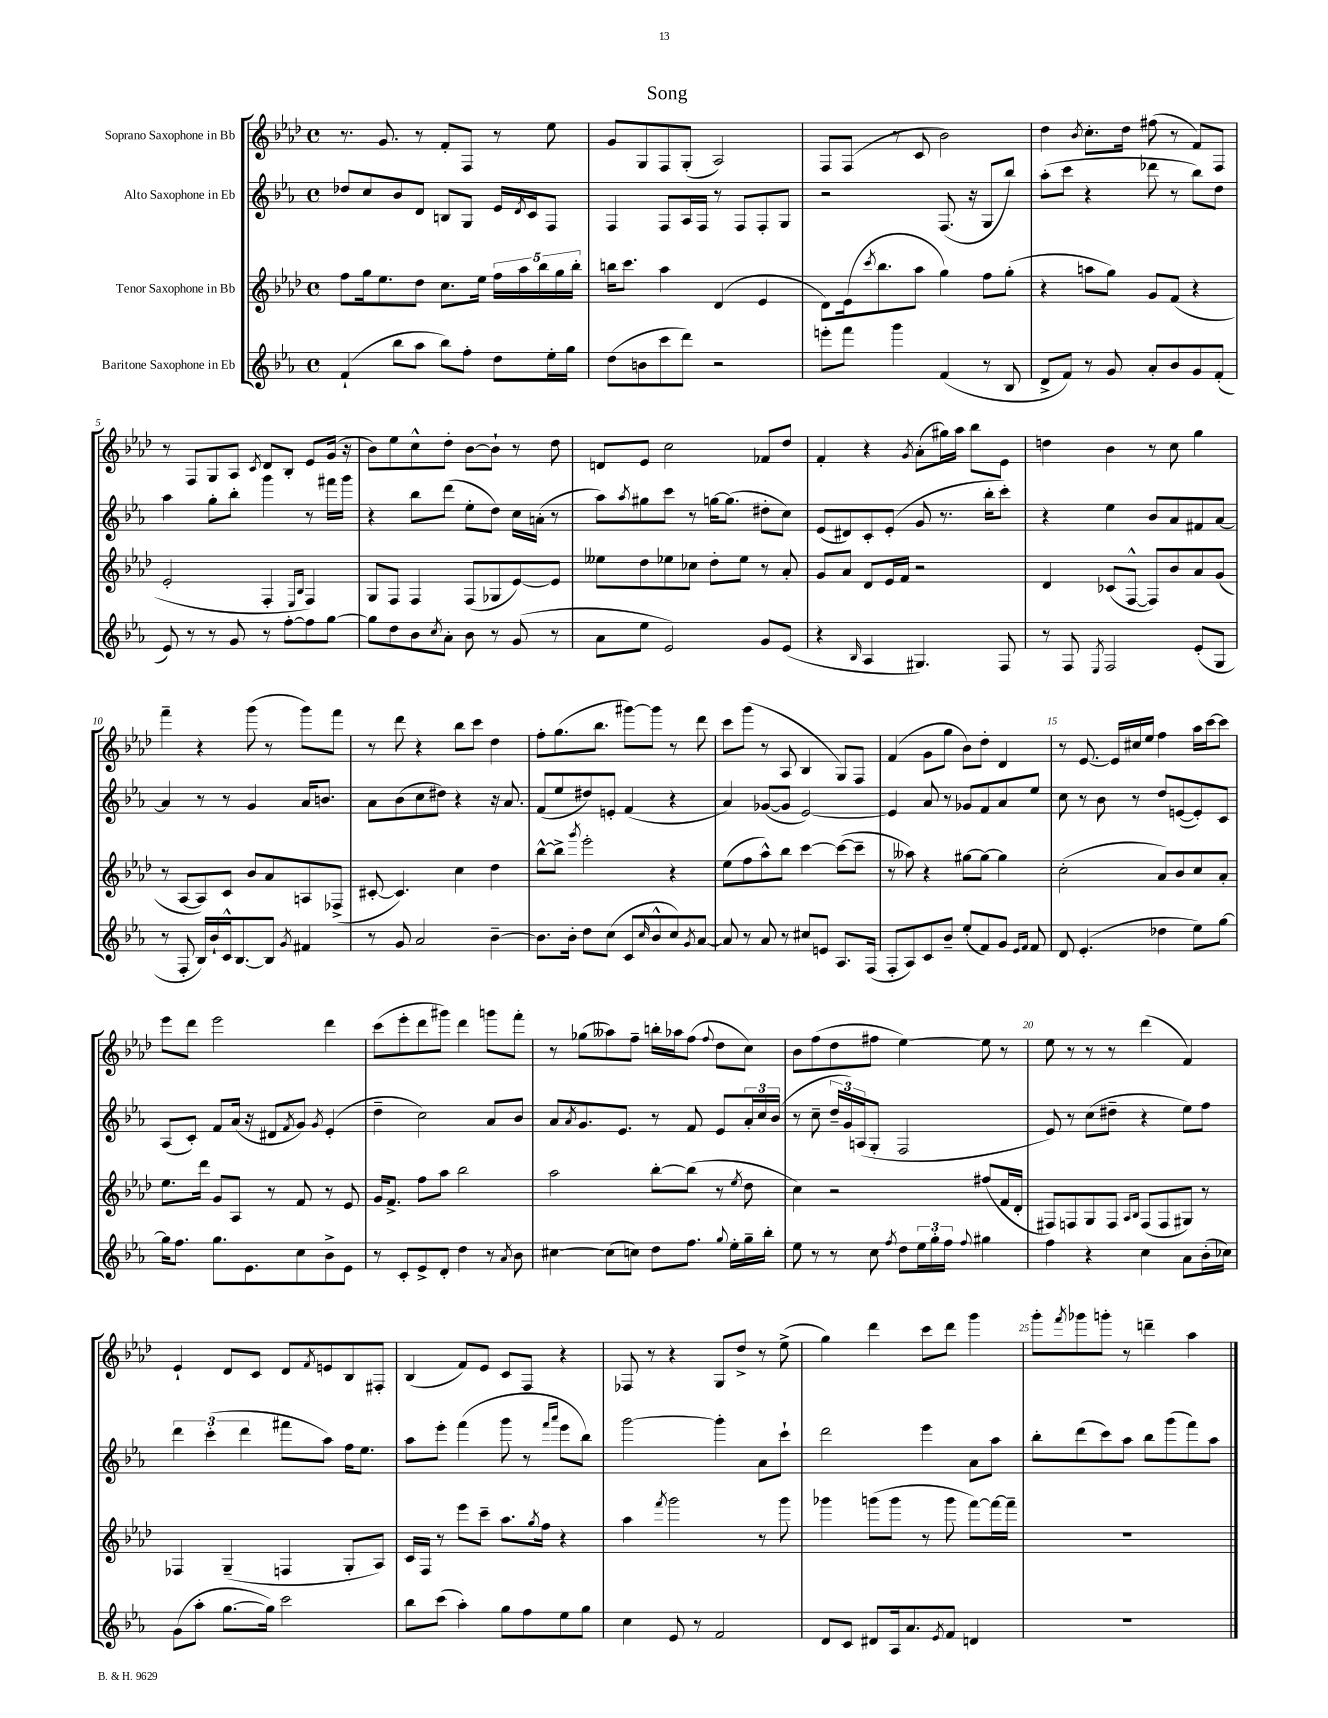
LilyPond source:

\header { title = "Song" }
<<
\new StaffGroup <<
\new Staff = "s0" \with { instrumentName = "Soprano Saxophone in Bb" } {
    \clef treble \key aes \major \defaultTimeSignature \time 4/4
    r8. g'8. r8 f'8-. f8 r8 ees''8 |
    g'8 g8 f8 g8-.( aes2) |
    f8 f8( r8 c'8 bes'2) |
    des''4 \acciaccatura { bes'8 } c''8.-. des''16 fis''8( r8 f'8) f8 |
    r8 f8 g8 aes8 \acciaccatura { c'8 } des'8 bes8-. ees'8 g'16( r16 |
    bes'8) ees''8 c''8-^ des''8-. bes'8~ bes'8-! r8 des''8 |
    d'8 ees'8 c''2 fes'8 des''8 |
    f'4-. r4 \acciaccatura { g'8 } aes'8-.( gis''16) aes''16 bes''8 ees'8 |
    d''4 bes'4 r8 c''8 g''4 |
    f'''4-- r4 g'''8( r8 g'''8) f'''8 |
    r8 des'''8 r4 bes''8 c'''8 des''4 |
    f''8-. g''8.( bes''8. gis'''8~) gis'''8 r8 des'''8 |
    c'''8 g'''8( r8 aes8 bes4 g8) f8 |
    f'4( g'8 g''8 bes'8) des''8-. des'4 |
    r8 ees'8.~ ees'16 cis''16 ees''16 f''4 aes''16 c'''16~ c'''8 |
    ees'''8 des'''8 ees'''2 des'''4 |
    c'''8( ees'''8-. des'''8 gis'''8) des'''4 g'''8 f'''8-. |
    r8 ges''8( aeses''8) f''8-- b''16-. aes''16 f''8( \appoggiatura { f''8 } des''8 c''8) |
    bes'8 f''8( des''8 fis''8 ees''4~) ees''8 r8 |
    ees''8 r8 r8 r8 des'''4( f'4) |
    ees'4-! des'8 c'8 des'8 \acciaccatura { f'8 } e'8 bes8 fis8-. |
    bes4( f'8) ees'8 c'8 f8 r4 |
    fes8 r8 r4 g8 des''8-> r8 ees''8->( |
    g''4) des'''4 c'''8 des'''8 g'''4 |
    g'''8-. \acciaccatura { f'''8 } ges'''8 g'''8-. r8 d'''4-- aes''4 \bar "|." |
}
\new Staff = "s1" \with { instrumentName = "Alto Saxophone in Eb" } {
    \clef treble \key ees \major \defaultTimeSignature \time 4/4
    des''8 c''8 bes'8 d'8 b8 g8 ees'16 \acciaccatura { d'8 } c'16 f8 |
    f4 f8 aes16 f16 r8 f8 f8-. g8 |
    r2 f8.( r16 g8 bes''8) |
    aes''8-.( c'''8 r4 des'''8 r8 bes''8) d''8 |
    aes''4 g''8-. bes''8-. g'''4 r8 fis'''16 g'''16 |
    r4 bes''8 d'''8( ees''8-. d''8) c''16 a'16-.( r8 |
    aes''8) \acciaccatura { aes''8 } gis''8 c'''8 r8 g''16~ g''8.( dis''8-. c''8) |
    ees'8( dis'8) c'8-. ees'8-.( g'8 r8. bes''16-. c'''8-.) |
    r4 ees''4 bes'8 aes'8 fis'8 aes'8~ |
    aes'4 r8 r8 g'4 aes'16 b'8. |
    aes'8 bes'8( c''8 dis''8) r4 r16 aes'8. |
    f'8( ees''8 dis''8) e'8-. f'4( r4 |
    aes'4) ges'8~( ges'8 ees'2~) |
    ees'4 aes'8 r8 ges'8 f'8 aes'8 ees''8 |
    c''8 r8 bes'8 r8 d''8 e'8~( e'8-.) c'8 |
    aes8( c'8-.) f'8 aes'16( r16 dis'8 \acciaccatura { f'8 } g'8) \acciaccatura { g'8 } ees'4-.( |
    d''4-- c''2) aes'8 bes'8 |
    aes'8 \acciaccatura { aes'8 } g'8. ees'8. r8 f'8 ees'8 \tuplet 3/2 { aes'16-. c''16 bes'16( } |
    r8 c''8-- \tuplet 3/2 { d''16-- g'16) a16( } g8-. f2 |
    ees'8) r8 c''8( dis''8-- r4 ees''8) f''8 |
    \tuplet 3/2 { d'''4 c'''4-.( d'''4 } fis'''8 aes''8) f''16 ees''8. |
    aes''8 ees'''8-. f'''4( g'''8 r8 \grace { f'''16 aes'''16 } ees'''8 bes''8) |
    g'''2~ g'''4-. aes'8 c'''8-! |
    d'''2 ees'''4 aes'8 aes''8 |
    bes''8-. d'''8( c'''8) aes''8 bes''8 g'''8( f'''8) aes''8 \bar "|." |
}
\new Staff = "s2" \with { instrumentName = "Tenor Saxophone in Bb" } {
    \clef treble \key aes \major \defaultTimeSignature \time 4/4
    f''8 g''16 ees''8. des''8 c''8. ees''16 \tuplet 5/4 { f''16 aes''16 bes''16 g''16 bes''16-. } |
    b''16 c'''8. aes''4 des'4( ees'4 |
    des'8) ees'16( \acciaccatura { c'''8 } bes''8. aes''8 g''4) f''8 g''8-.( |
    r4 a''8 g''8) g'8 f'8( r4 |
    ees'2-. f4-. \grace { ees16 bes16 } f4) |
    g8 f8 f4 f8( ges8 ees'8~) ees'8 |
    eeses''8 des''8 ees''8 ces''8 des''8-. ees''8 r8 aes'8-. |
    g'8 aes'8 des'8 ees'16 f'16 r2 |
    des'4 ces'8( f8~-^ f8) bes'8 aes'8 g'8( |
    r8 aes8~ aes8) c'8 bes'8 aes'8 a8 fes8->( |
    cis'8~-. cis'4.) c''4 des''4 |
    bes''8~-^ bes''8-> \acciaccatura { g'''8 } ees'''2-. r4 |
    ees''8( f''8 aes''8-^) bes''8 c'''4~ c'''8~( c'''8-- |
    r8 aeses''8) r4 gis''8~ gis''8~ gis''4 |
    c''2-.( aes'8) bes'8 c''8 aes'8-. |
    ees''8. des'''16 g'8 aes8 r8 f'8 r8 ees'8 |
    g'16 f'8.-> f''8 aes''8 bes''2 |
    aes''2 bes''8~-. bes''8( r8 \acciaccatura { ees''8 } des''8 |
    c''4) r2 fis''8( f'16 des'16-. |
    fis8) f8 g8 f8 \grace { aes16 bes16 } f8( f8 gis8) r8 |
    fes4 g4--( f4 g8-. aes8) |
    c'16 f16 r8 ees'''8 c'''8-- aes''8. \acciaccatura { g''8 } f''16 r4 |
    aes''4 \acciaccatura { f'''8 } g'''2 r8 g'''8 |
    ges'''4 g'''8( g'''8 r8 g'''8 f'''8~) f'''16~ f'''16-- |
    R1 \bar "|." |
}
\new Staff = "s3" \with { instrumentName = "Baritone Saxophone in Eb" } {
    \clef treble \key ees \major \defaultTimeSignature \time 4/4
    f'4-!( bes''8 aes''8 bes''8) f''8-. d''8 ees''16-. g''16 |
    d''8( b'8 c'''8 d'''8) r2 |
    e'''8-. f'''8 g'''4 f'4( r8 bes8 |
    d'8-> f'8) r8 g'8 aes'8-. bes'8 g'8 f'8-.( |
    ees'8) r8 r8 g'8 r8 f''8~-. f''8 g''8~ |
    g''8 d''8 bes'8 \acciaccatura { c''8 } aes'8-. bes'8 r8 g'8( r8 |
    aes'8 ees''8 ees'2) g'8 ees'8( |
    r4 \grace { bes16 } aes4 gis4.) f8 |
    r8 f8 \acciaccatura { ees8 } f2 ees'8-.( g8 |
    r8 f8-. bes16) bes'16-! c'16-^ bes8.~ bes8 \acciaccatura { g'8 } fis'4 |
    r8 g'8 aes'2 bes'4~-- |
    bes'8. bes'16-. d''8 c''8( c'8 \grace { c''16 } bes'8-^ c''8) \acciaccatura { g'8 } aes'8~ |
    aes'8 r8 aes'8 r8 cis''8 e'8 aes8. f16( |
    f8-. aes8) c'8 bes'8-- ees''8-.( f'8) g'8 \grace { ees'16 f'16 } f'8 |
    d'8 ees'4.-.( des''4 ees''8) g''8~ |
    g''16 f''8. g''8. ees'8. c''8 bes'8-> ees'8 |
    r8 c'8-. ees'8-> d'8-. d''4 r8 \acciaccatura { aes'8 } bes'8 |
    cis''4~ cis''8( c''8) d''8 f''8. \appoggiatura { g''8 } ees''16-. g''16-- bes''16-. |
    ees''8 r8 r8 c''8 \acciaccatura { f''8 } d''8 \tuplet 3/2 { ees''16 g''16-. f''16 } \appoggiatura { f''8 } gis''4 |
    f''4 r4 c''4 aes'8 bes'16-.( ces''16) |
    g'8( aes''8-. g''8.~ g''16) c'''2 |
    bes''8 c'''8( aes''4-.) g''8 f''8 ees''8 g''8 |
    c''4 ees'8 r8 f'2 |
    d'8 c'8 dis'8 aes16 aes'8. \acciaccatura { ees'8 } f'8 d'4 |
    R1 \bar "|." |
}
>>
>>
\layout { \context { \Score \override BarNumber.break-visibility = ##(#f #t #t) barNumberVisibility = #(every-nth-bar-number-visible 5) } }
